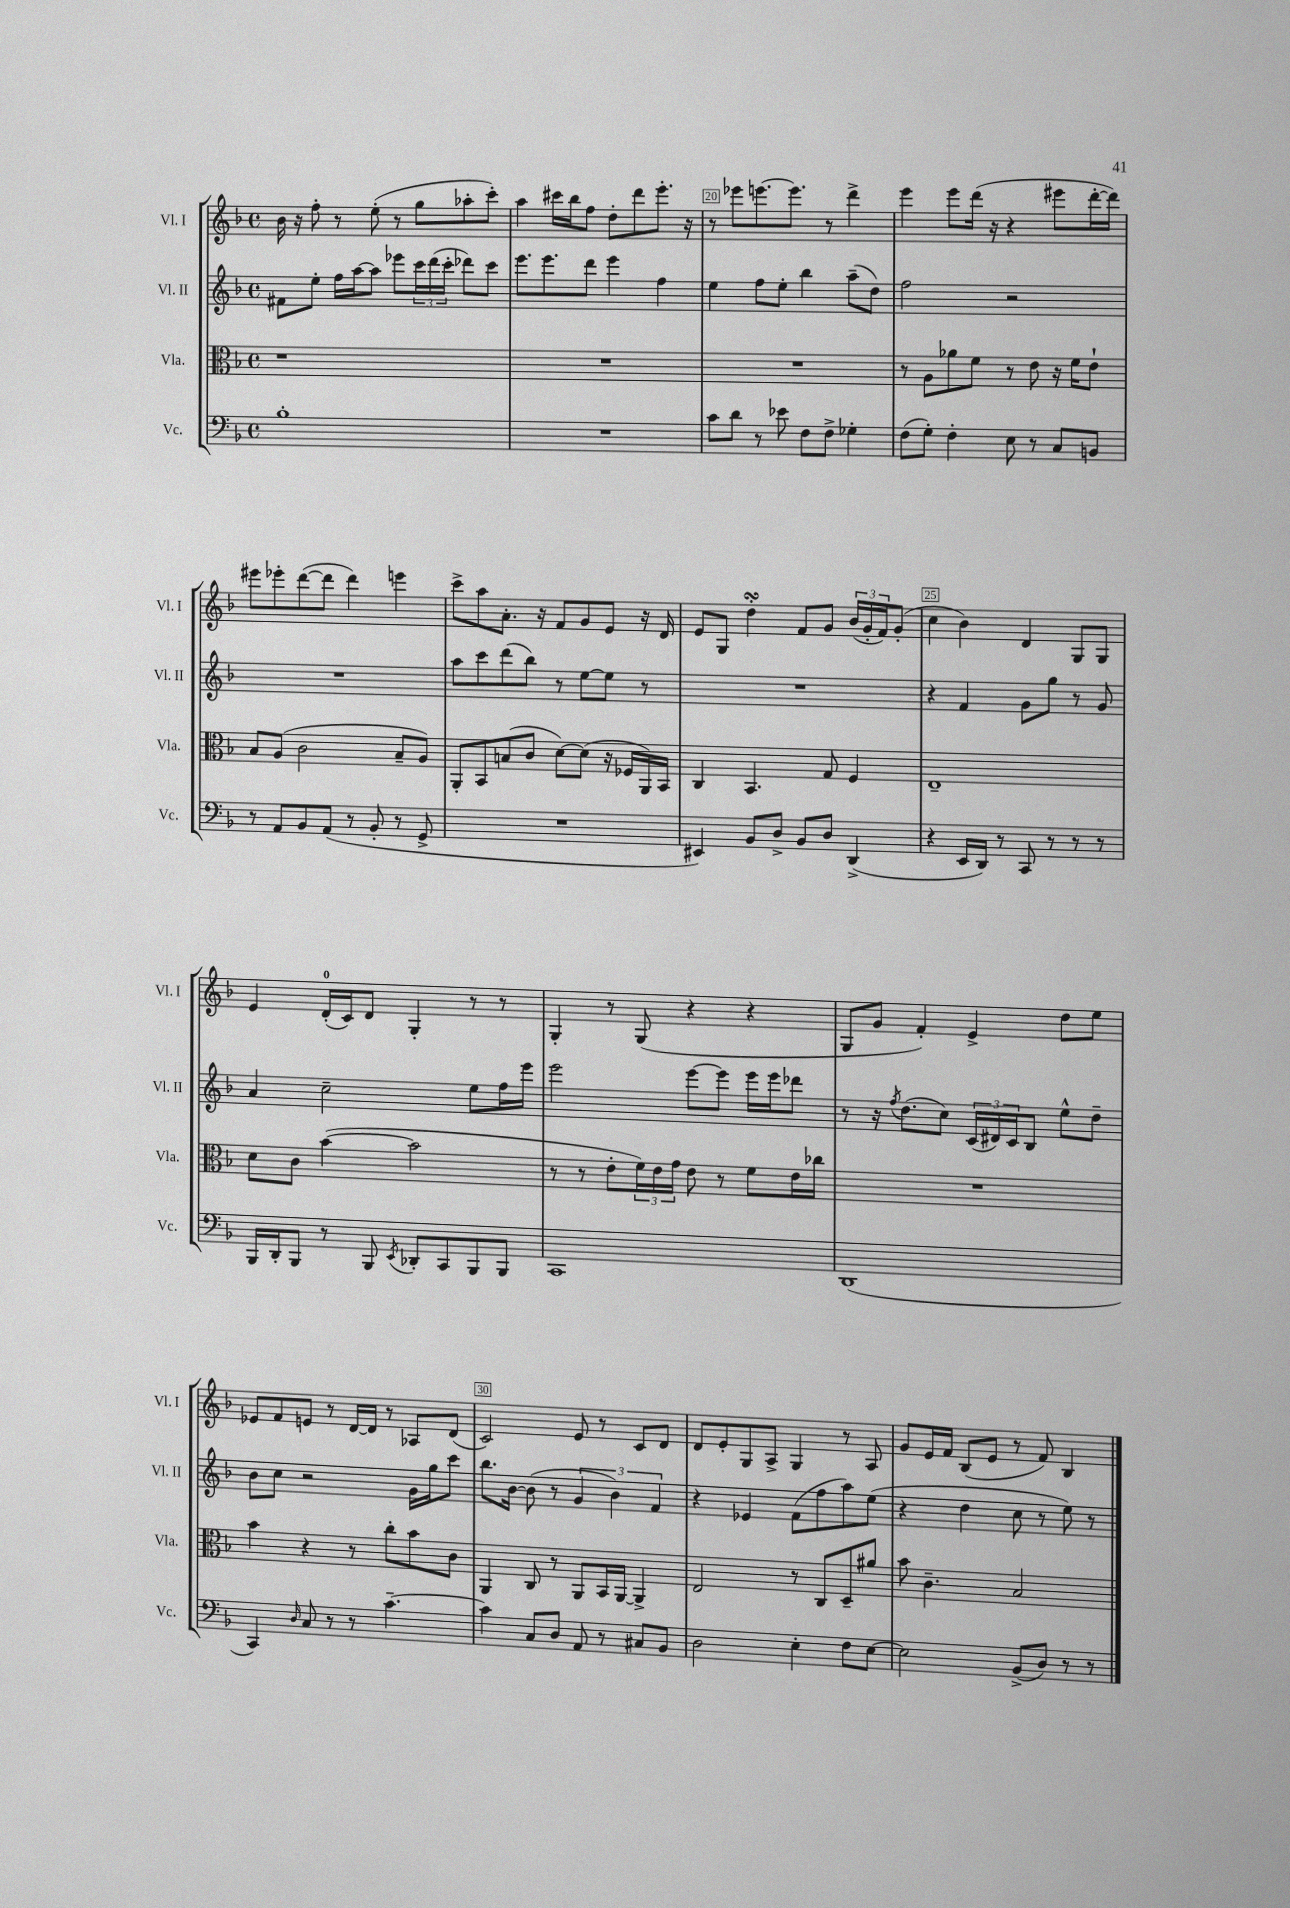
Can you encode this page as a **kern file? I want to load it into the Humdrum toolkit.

**kern	**kern	**kern	**kern
*part4	*part3	*part2	*part1
*staff4	*staff3	*staff2	*staff1
*I"Vc.	*I"Vla.	*I"Vl. II	*I"Vl. I
*I'Vc.	*I'Vla.	*I'Vl. II	*I'Vl. I
*clefF4	*clefC3	*clefG2	*clefG2
*k[b-]	*k[b-]	*k[b-]	*k[b-]
*M4/4	*M4/4	*M4/4	*M4/4
*met(c)	*met(c)	*met(c)	*met(c)
=18	=18	=18	=18
1B-'	1r	8f#X\L	16b-\
.	.	.	16r
.	.	8ee'\J	8ff'\
.	.	16ff\LL	8r
.	.	[16aa\J	.
.	.	8aa\J]	(8ee'\
.	.	8eee-X\L	8r
.	.	24ccc\L	8gg\L
.	.	(24ddd\	.
.	.	24ccc'\JJ	.
.	.	8ddd-X\L)	8aa-X'\
.	.	8ccc\J	8ccc'\J)
=19	=19	=19	=19
1r	1r	8.eee\L	4aa\
.	.	8.eee\	.
.	.	.	16ccc#X\LL
.	.	.	16bb-\J
.	.	8ddd\J	8ff\J
.	.	4eee\	8dd'\L
.	.	.	8ddd\
.	.	4ff\	8.eee'\J
.	.	.	16r
=20	=20	=20	=20
8c\L	1r	4ee\	8r
8d\J	.	.	8eee-X\L
8r	.	8ff\L	[8.eeen\
8e-X\	.	8ee'\J	.
.	.	.	8.eee\J]
8F\L	.	4bb-\	.
8F^\J	.	.	8r
4G-X'\	.	(8aa~\L	4ddd^\
.	.	8dd\J)	.
=21	=21	=21	=21
(8F\L	8r	2ff\	4eee\
8G'\J)	8A\L	.	.
4F'\	8a-X\	.	8eee\L
.	8f\J	.	(16ddd\Jk
.	.	.	16r
8E\	8r	2r	4r
8r	8e\	.	.
8C/L	16r	.	8eee#X\L
.	16f\KL	.	.
8BBn/J	8e`\J	.	[16ddd'\L
.	.	.	16ddd\JJ])
!!LO:LB:g=z
=22	=22	=22	=22
8r	8B-/L	1r	8eee#X\L
8AA/L	(8A/J	.	8eee-X'\
8BB-/	2c\	.	([8ddd\
(8AA/J	.	.	8ddd\J]
8r	.	.	4ddd\)
8BB-'/	.	.	.
8r	8B-~/L	.	4eeen\
8GG^/	8A/J)	.	.
=23	=23	=23	=23
1r	8AA'/L	8aa\L	8ccc^\L
.	8BB-/	8ccc\	8aa\
.	(8Bn/	(8ddd\	8.a'\J
.	8c/J	8bb-\J)	.
.	.	.	16r
.	[8d\L)	8r	8f/L
.	(8d\J]	[8ee\L	8g/
.	16r	8ee\J]	8e/J
.	16F-X/LL	.	.
.	16AA/)	8r	16r
.	16BB-/JJ	.	16d/
=24	=24	=24	=24
4EE#X/)	4C/	1r	8e/L
.	.	.	8G/J
8BB-/L	4.BB-/	.	4ddsSSS'\
8D^/J	.	.	.
8BB-/L	.	.	8f/L
8D/J	8G/	.	8g/J
(4DD^/	4F/	.	(24b-/LL
.	.	.	24g'/
.	.	.	24f/J)
.	.	.	(8g'/J
=25	=25	=25	=25
4r	1E~	4r	4cc\
16EE/LL	.	4f/	4b-\)
16DD/JJ)	.	.	.
8r	.	.	.
8CC/	.	8g\L	4d/
8r	.	8gg\J	.
8r	.	8r	8G/L
8r	.	8g/	8G/J
!!LO:LB:g=z
=26	=26	=26	=26
16BBB-/LL	8d\L	4a/	4e/
16DD'/J	.	.	.
8BBB-/J	8c\J	.	.
8r	([4b-\	2cc~\	(16d'/LL
.	.	.	16c/J)
8BBB-/	.	.	8d/J
8qEE/	.	.	.
8DD-X'/L	2b-\]	.	4G'/
8CC/	.	.	.
8BBB-/	.	8ee\L	8r
8BBB-/J	.	16ff\L	8r
.	.	16eee\JJ	.
=27	=27	=27	=27
1CC	8r	2eee\	4G'/
.	8r	.	.
.	8e'\L	.	8r
.	24f\L)	.	(8G/
.	24e\	.	.
.	24g\JJ	.	.
.	8e\	[8eee\L	4r
.	8r	8eee\J]	.
.	8f\L	16eee\LL	4r
.	.	16eee\J	.
.	16e\L	8ddd-X\J	.
.	16cc-X\JJ	.	.
=28	=28	=28	=28
(1DD	1r	8r	8G/L
.	.	16r	8g/J
.	.	8qff/	.
.	.	(8.dd\L	.
.	.	.	4f'/)
.	.	8cc\J)	.
.	.	(24c/LL	4e^/
.	.	24d#X/)	.
.	.	24c/J	.
.	.	8B-/J	.
.	.	8ee^^\L	8dd\L
.	.	8dd~\J	8ee\J
!!LO:LB:g=z
=29	=29	=29	=29
4CC/)	4b-\	8b-\L	8e-X/L
.	.	8cc\J	8f/
16qqD/	.	.	.
8C/	4r	2r	8en/J
8r	.	.	8r
8r	8r	.	[16d/LL
.	.	.	16d/JJ]
[4.c~\	8cc'\L	.	8r
.	8b-\	16g\LL	8A-X/L
.	.	16gg\J	.
.	8c\J	8ccc\J	(8d/J
=30	=30	=30	=30
4c\]	4AA/	8.bb-\L	2c/)
.	.	[16b-\Jk	.
8C/L	8C/	(8b-\]	.
8D/J	8r	8r	.
8AA/	8AA/L	6g/	8e/
8r	16BB-/L	.	8r
.	.	6b-\)	.
.	[16AA/JJ	.	.
8C#X/L	4AA^/]	.	8c/L
.	.	6f/	.
8BB-/J	.	.	8d/J
=31	=31	=31	=31
2D\	2E/	4r	8d/L
.	.	.	8e'/
.	.	4e-X/	8G/
.	.	.	8A^/J
4E'\	8r	(8f\L	4G/
.	8C/L	8ff\	.
8F\L	8D~/	8aa\)	8r
[8E\J	8a#X/J	(8ee\J	8A/
=32	=32	=32	=32
2E\]	8b-\	4r	8g/L
.	4.c~\	.	16e/L
.	.	.	16f/JJ
.	.	4dd\	(8B-/L
.	.	.	8e/J
(8BB-^/L	2B-/	8cc\	8r
8D/J)	.	8r	8f/)
8r	.	8ee\)	4B-/
8r	.	8r	.
==	==	==	==
*-	*-	*-	*-
